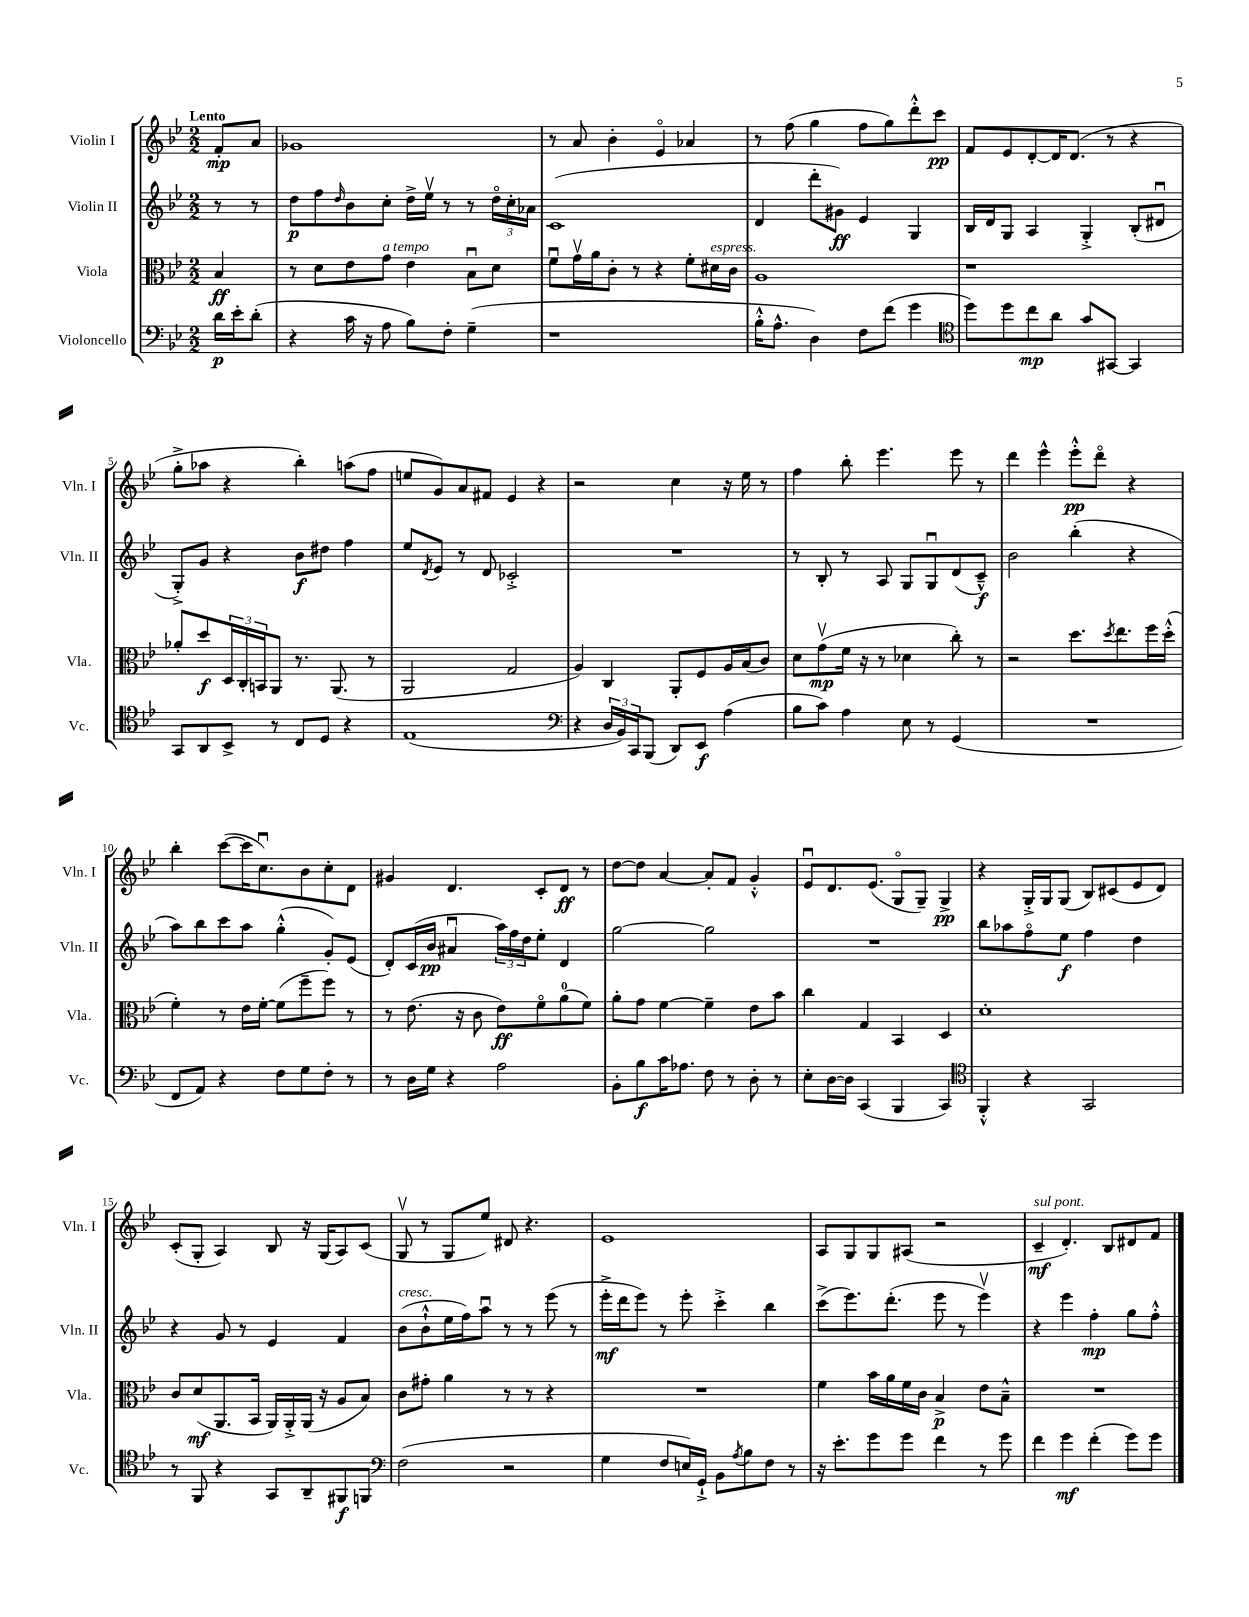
<<
\new StaffGroup <<
\new Staff = "s0" \with { instrumentName = "Violin I" shortInstrumentName = "Vln. I" } {
    \clef treble \key bes \major \numericTimeSignature \time 2/2 \partial 4 \tempo "Lento"
    f'8-.\mp a'8 |
    ges'1 |
    r8 a'8 bes'4-. ees'4\flageolet aes'4 |
    r8 f''8( g''4 f''8 g''8) d'''8-.-^ c'''8\pp |
    f'8 ees'8 d'8~-. d'16 d'8.( r8 r4 |
    g''8-.-> aes''8 r4 bes''4-.) a''8( f''8 |
    e''8 g'8) a'8 fis'8 ees'4 r4 |
    r2 c''4 r16 ees''16 r8 |
    f''4 bes''8-. ees'''4. ees'''8 r8 |
    d'''4 ees'''4-^ ees'''8-.-^\pp d'''8\flageolet r4 |
    bes''4-. c'''8~( c'''16 c''8.\downbow) bes'8 c''8-. d'8 |
    gis'4 d'4. c'8-. d'8\ff r8 |
    d''8~ d''8 a'4~ a'8-. f'8 g'4-.-^ |
    ees'8\downbow d'8. ees'8.( g8\flageolet g8--) g4->\pp |
    r4 g16-.-> g16 g8( bes8) cis'8( ees'8 d'8) |
    c'8-.( g8-. a4) bes8 r16 g16( a8) c'8( |
    g8\upbow r8 g8 ees''8) dis'8 r4. |
    ees'1 |
    a8 g8 g8 ais8( r2 |
    c'4--\mf^\markup { \italic "sul pont." } d'4.-.) bes8 dis'8 f'8 \bar "|." |
}
\new Staff = "s1" \with { instrumentName = "Violin II" shortInstrumentName = "Vln. II" } {
    \clef treble \key bes \major \numericTimeSignature \time 2/2 \partial 4
    r8 r8 |
    d''8\p f''8 \grace { d''16 } bes'8 c''8-. d''16-> ees''16\upbow r8 r8 \tuplet 3/2 { d''16\flageolet c''16-. aes'16 } |
    c'1( |
    d'4 d'''8-. gis'8\ff) ees'4 g4 |
    bes16 d'16 g8 a4 g4-.-> bes8-.( dis'8\downbow |
    g8-.->) g'8 r4 bes'8\f dis''8 f''4 |
    ees''8 \acciaccatura { d'8 } ees'8 r8 d'8 ces'2-.-> |
    R1 |
    r8 bes8-. r8 a8 g8 g8\downbow d'8( c'8---^\f) |
    bes'2 bes''4-.( r4 |
    a''8) bes''8 c'''8 a''8 g''4-.-^( g'8-.) ees'8( |
    d'8-.) c'16( bes'16\pp ais'4\downbow \tuplet 3/2 { a''16) f''16 d''16 } ees''8-. d'4 |
    g''2~ g''2 |
    R1 |
    bes''8 aes''8 f''8\flageolet ees''8\f f''4 d''4 |
    r4 g'8 r8 ees'4 f'4 |
    bes'8^\markup { \italic "cresc." }( bes'8-!-^ ees''16 f''16) a''8\downbow r8 r8 ees'''8( r8 |
    ees'''16-.->\mf d'''16 ees'''8) r8 ees'''8-. c'''4-.-> bes''4 |
    c'''8->( ees'''8.) d'''8.-.( ees'''8 r8 ees'''4\upbow) |
    r4 ees'''4 f''4-.\mp g''8 f''8-.-^ \bar "|." |
}
\new Staff = "s2" \with { instrumentName = "Viola" shortInstrumentName = "Vla." } {
    \clef alto \key bes \major \numericTimeSignature \time 2/2 \partial 4
    bes4\ff |
    r8 d'8 ees'8 g'8^\markup { \italic "a tempo" } ees'4 bes8\downbow d'8 |
    f'8\downbow g'16\upbow a'16 c'8-. r8 r4 f'8-. dis'16^\markup { \italic "espress." } c'16 |
    a1 |
    r1 |
    aes'8-. d''8\f \tuplet 3/2 { d16 c16-. b,16 } a,8 r8. a,8.( r8 |
    a,2 g2 |
    a4) c4 a,8-. f8 a16 bes16( c'8) |
    d'8 g'8\upbow\mp( f'16 r16 r8 des'4 c''8-.) r8 |
    r2 d''8. \acciaccatura { d''8 } ees''8. f''16 d''16-.-^( |
    f'4-.) r8 ees'16 f'16~-. f'8( f''8-- f''8) r8 |
    r8 ees'8.( r16 c'8 ees'8\ff) f'8\flageolet a'8-0( f'8) |
    a'8-. g'8 f'4~ f'4-- ees'8 bes'8 |
    c''4 g4 bes,4 d4 |
    d'1-. |
    c'8 d'8\mf( a,8. bes,16 a,16) a,16-.-> a,16( r16 a8 bes8) |
    c'8 gis'8-. a'4 r8 r8 r4 |
    R1 |
    f'4 bes'16 a'16 f'16 c'16 bes4->\p ees'8 bes8---^ |
    R1 \bar "|." |
}
\new Staff = "s3" \with { instrumentName = "Violoncello" shortInstrumentName = "Vc." } {
    \clef bass \key bes \major \numericTimeSignature \time 2/2 \partial 4
    d'16\p ees'16-. d'8-.( |
    r4 c'16 r16 a8 bes8) f8-. g4--( |
    r1 |
    bes16-.-^ a8.-^ d4) f8 f'8( g'4 |
    \clef tenor d''8) d''8 c''8\mp a'8 g'8 gis,8~ gis,4 |
    g,8 a,8 bes,8-> r8 c8 d8 r4 |
    ees1( |
    \clef bass r4 \tuplet 3/2 { d16 bes,16) c,16 } bes,,8( d,8) ees,8\f a4( |
    bes8 c'8) a4 ees8 r8 g,4( |
    R1 |
    f,8 a,8) r4 f8 g8 f8-. r8 |
    r8 d16 g16 r4 a2 |
    bes,8-. bes8\f c'16 aes8. f8 r8 d8-. r8 |
    ees8-. d16~ d16 c,4( bes,,4 c,4) |
    \clef tenor f,4-.-^ r4 g,2 |
    r8 f,8 r4 g,8 a,8-- fis,8\f f,8 |
    \clef bass f2( r2 |
    g4 f8 e16) g,16-!-> bes,8 \acciaccatura { a8 } bes8 f8 r8 |
    r16 ees'8.-. g'8 g'8 f'4 r8 g'8 |
    f'4 g'4\mf f'4-.( g'8) g'8 \bar "|." |
}
>>
>>
